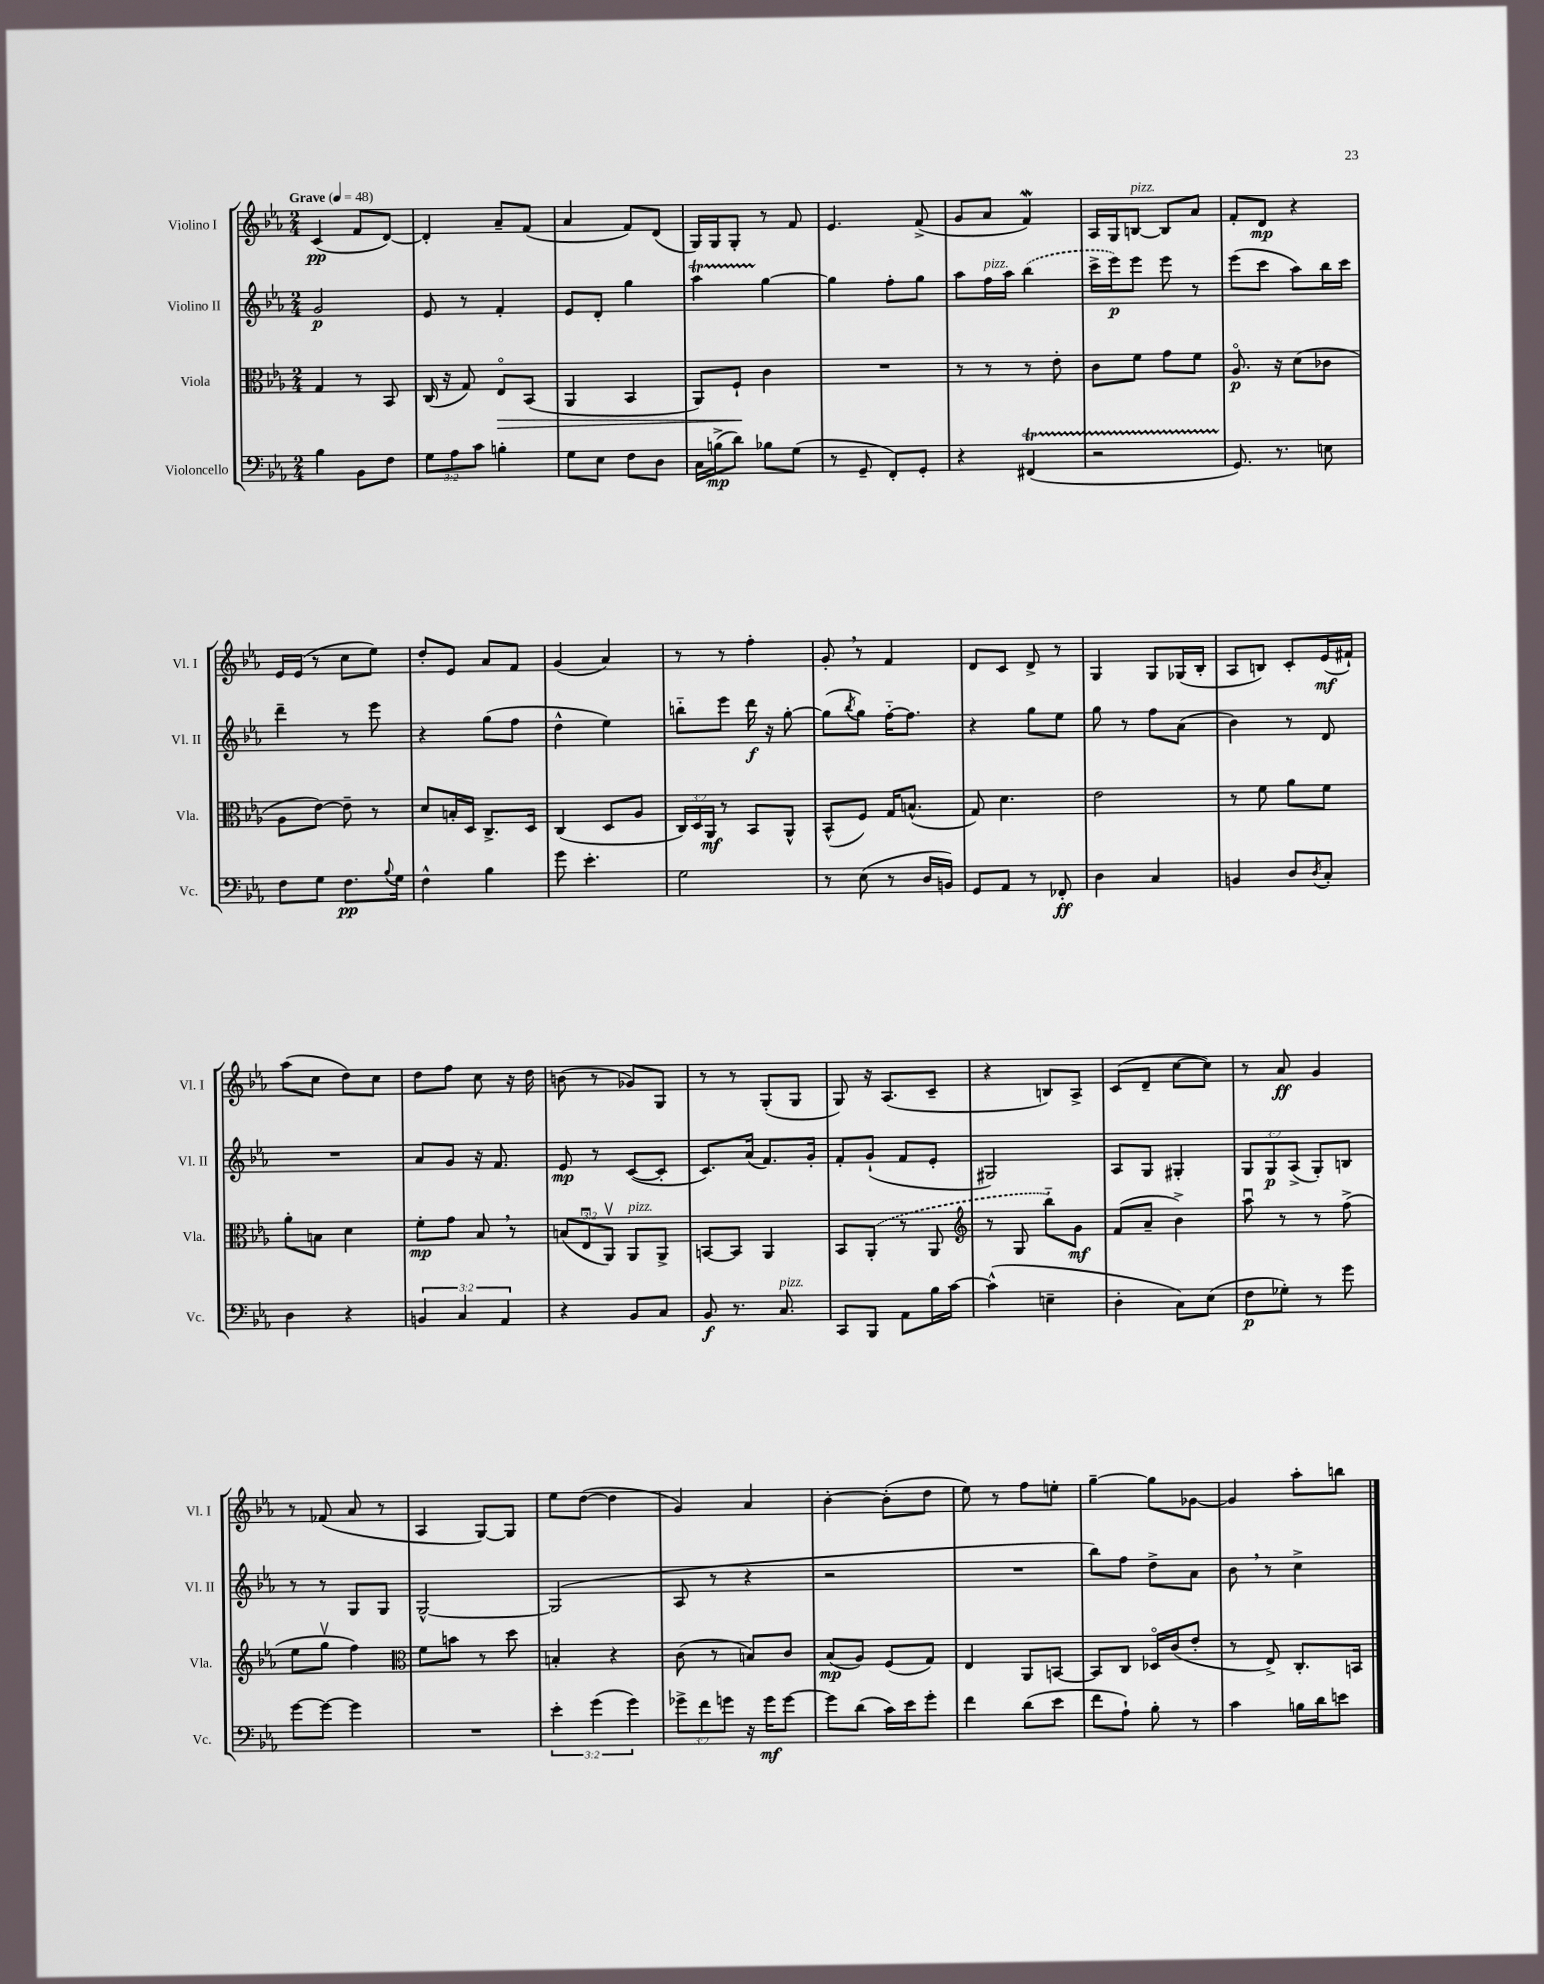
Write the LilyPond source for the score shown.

<<
\new StaffGroup <<
\new Staff = "s0" \with { instrumentName = "Violino I" shortInstrumentName = "Vl. I" } {
    \clef treble \key ees \major \numericTimeSignature \time 2/4 \tempo "Grave" 4 = 48
    c'4\pp( f'8 d'8~) |
    d'4-. aes'8-- f'8( |
    aes'4 f'8) d'8( |
    g16) g16 g8-. r8 f'8 |
    ees'4. f'8->( |
    g'8 aes'8 f'4\mordent) |
    aes16 g16 b8~^\markup { \italic "pizz." } b8 aes'8 |
    f'8-. d'8\mp r4 |
    ees'16 ees'16( r8 c''8 ees''8) |
    d''8-. ees'8 aes'8 f'8 |
    g'4( aes'4) |
    r8 r8 f''4-. |
    g'8-. \breathe r8 f'4 |
    d'8 c'8 d'8-> r8 |
    g4 g8 ges16( bes16-. |
    aes8 b8) c'8-. ees'16\mf( fis'16-!) |
    aes''8( c''8 d''8) c''8 |
    d''8 f''8 c''8 r16 d''16 |
    b'8( r8 ges'8) g8 |
    r8 r8 g8-.( g8 |
    g8) r16 aes8.( c'8-- |
    r4 b8) aes8-> |
    c'8( d'8-- c''8~ c''8) |
    r8 aes'8\ff g'4 |
    r8 fes'8( aes'8 r8 |
    aes4 g8~) g8 |
    ees''8 d''8~( d''4 |
    g'4) aes'4 |
    bes'4~-. bes'8-.( d''8 |
    ees''8) r8 f''8 e''8-. |
    g''4~-- g''8 ges'8~ |
    ges'4 aes''8-. b''8 \bar "|." |
}
\new Staff = "s1" \with { instrumentName = "Violino II" shortInstrumentName = "Vl. II" } {
    \clef treble \key ees \major \numericTimeSignature \time 2/4 \override Staff.TupletNumber.text = #tuplet-number::calc-fraction-text
    g'2\p |
    ees'8 r8 f'4-. |
    ees'8 d'8-. g''4 |
    aes''4\startTrillSpan g''4~\stopTrillSpan |
    g''4 f''8-. g''8 |
    aes''8 f''16^\markup { \italic "pizz." } aes''16 \once \slurDashed bes''4( |
    c'''16-> ees'''16\p) ees'''8 ees'''8 r8 |
    ees'''8( c'''8 aes''8) bes''16 c'''16 |
    d'''4-- r8 ees'''8 |
    r4 g''8( f''8 |
    d''4-^ ees''4) |
    b''8-_ ees'''8 d'''16\f r16 g''8~-. |
    g''8( \acciaccatura { bes''8 } g''8) f''16~-_ f''8. |
    r4 g''8 ees''8 |
    g''8 r8 f''8 aes'8( |
    bes'4) r8 d'8 |
    R2 |
    aes'8 g'8 r16 f'8. |
    ees'8\mp r8 c'8~( c'8-. |
    c'8.) aes'16( f'8.) g'16-. |
    f'8-. g'8-!( f'8 ees'8-. |
    gis2) |
    aes8 g8 gis4-. |
    \tuplet 3/2 { g8 g8\p aes8->( } g8-.) b8 |
    r8 r8 g8 g8 |
    g2~-^ |
    g2( |
    aes8 r8 r4 |
    r2 |
    R2 |
    bes''8) f''8 d''8-> aes'8 |
    bes'8 \breathe r8 c''4-> \bar "|." |
}
\new Staff = "s2" \with { instrumentName = "Viola" shortInstrumentName = "Vla." } {
    \clef alto \key ees \major \numericTimeSignature \time 2/4 \override Staff.TupletNumber.text = #tuplet-number::calc-fraction-text
    g4 r8 bes,8 |
    c16( r16 g8) ees8\flageolet\> bes,8( |
    aes,4 bes,4 |
    aes,8) f8-!\! c'4 |
    R2 |
    r8 r8 r8 ees'8-. |
    c'8 f'8 g'8 f'8 |
    aes8.\flageolet\p r16 d'8( ces'8 |
    aes8 ees'8~) ees'8-- r8 |
    d'8 b16-. d16 c8.-> d16 |
    c4( d8 aes8 |
    \tuplet 3/2 { c16) d16 aes,16\mf } r8 bes,8 aes,8-^ |
    bes,8-^( f8) g16 b8.-^( |
    g8) d'4. |
    ees'2 |
    r8 f'8 aes'8 f'8 |
    aes'8-. b8 d'4 |
    f'8-.\mp g'8 bes8 \breathe r8 |
    \tuplet 3/2 { b8( ees8\downbow aes,8\upbow) } aes,8^\markup { \italic "pizz." } aes,8-> |
    b,8~ b,8 aes,4 |
    bes,8 \once \slurDashed aes,8-.( r8 aes,8 |
    \clef treble r8 g8 bes''8-_) g'8\mf |
    f'8( aes'8-- bes'4->) |
    aes''8\downbow r8 r8 f''8->( |
    ees''8 g''8\upbow f''4) |
    \clef alto f'8 b'8 r8 d''8 |
    b4-. r4 |
    c'8( r8 b8) c'8 |
    bes8\mp( aes8) f8( g8) |
    ees4 aes,8 b,8~ |
    b,8 c8 des16\flageolet c'16( ees'8-. |
    r8 ees8->) c8.-. b,16 \bar "|." |
}
\new Staff = "s3" \with { instrumentName = "Violoncello" shortInstrumentName = "Vc." } {
    \clef bass \key ees \major \numericTimeSignature \time 2/4 \override Staff.TupletNumber.text = #tuplet-number::calc-fraction-text
    bes4 bes,8 f8 |
    \tuplet 3/2 { g8 aes8 c'8 } b4-. |
    g8 ees8 f8 d8 |
    c16 b16->\mp( d'8) bes8 g8( |
    r8 g,8-- f,8-.) g,8-. |
    r4 fis,4\startTrillSpan( |
    r2 |
    g,8.\stopTrillSpan) r8. e8 |
    f8 g8 f8.\pp \appoggiatura { bes8 } g16 |
    f4-^ bes4 |
    g'8 ees'4.-. |
    g2 |
    r8 ees8( r8 d16 b,16) |
    g,8 aes,8 r8 fes,8-.\ff |
    d4 c4 |
    b,4 d8 \acciaccatura { d8 } c8-. |
    d4 r4 |
    \tuplet 3/2 { b,4 c4 aes,4 } |
    r4 bes,8 c8 |
    bes,8\f r8. c8.^\markup { \italic "pizz." } |
    c,8 bes,,8 aes,8 bes16 c'16~ |
    c'4-^( e4-- |
    d4-. c8) ees8( |
    f8\p ges8-.) r8 g'8 |
    g'8~ g'8~ g'4 |
    R2 |
    \tuplet 3/2 { ees'4-. g'4( g'4) } |
    \tuplet 3/2 { ges'8-> f'8 g'8 } r16 g'16\mf g'8~ |
    g'8 d'8( c'16) ees'16 g'8-. |
    f'4 d'8( ees'8 |
    f'8 aes8-!) bes8-. r8 |
    c'4 b16 d'16 e'8 \bar "|." |
}
>>
>>
\layout { \context { \Score \remove "Bar_number_engraver" } }
